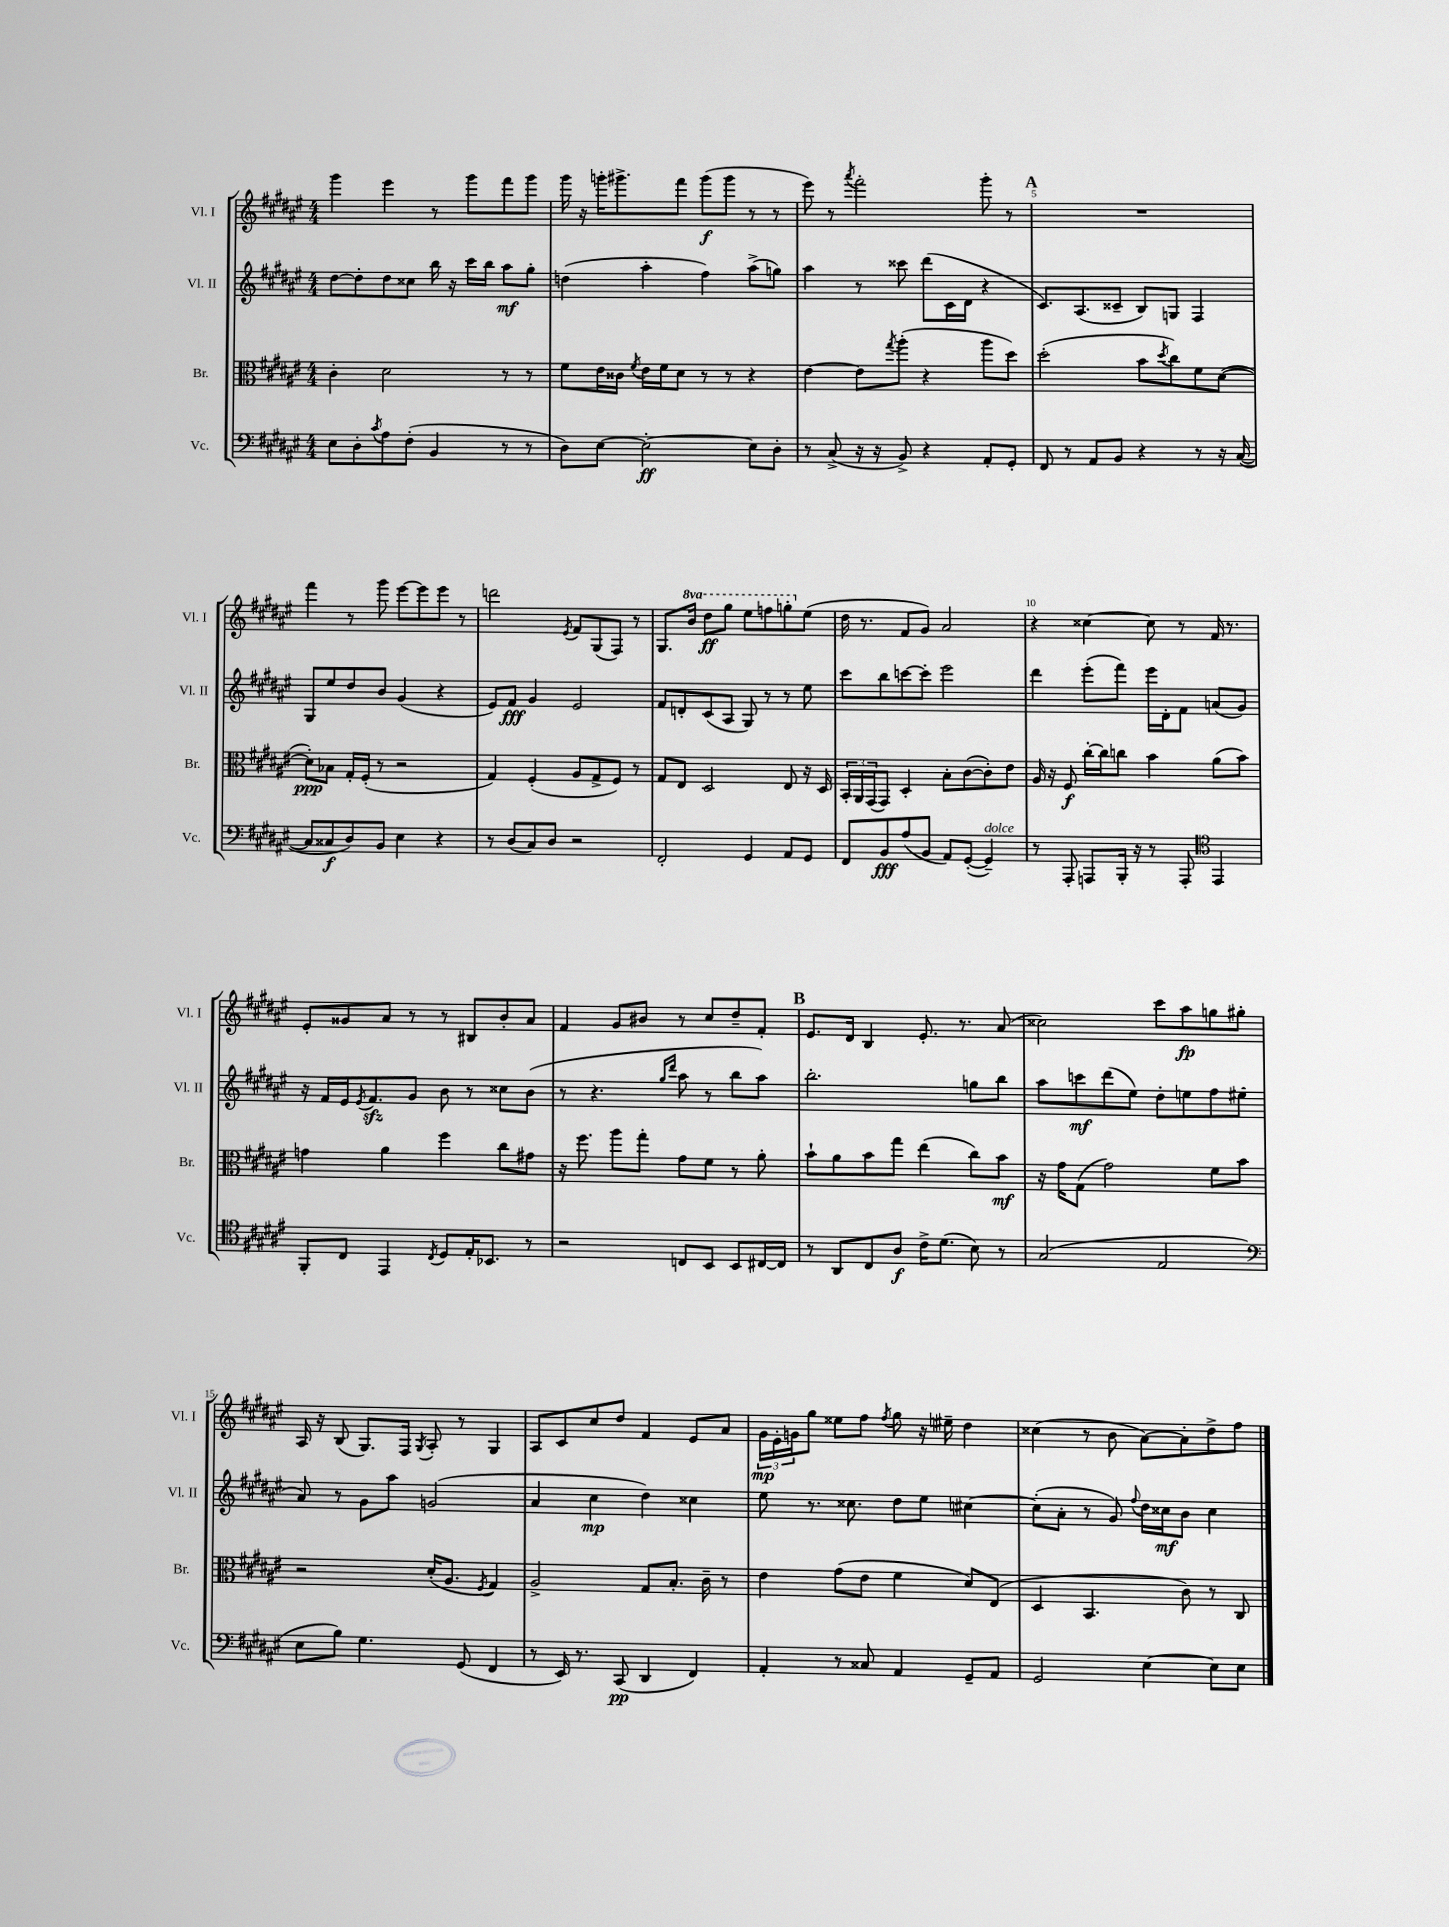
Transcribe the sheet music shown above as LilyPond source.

<<
\new StaffGroup <<
\new Staff = "s0" \with { instrumentName = "Vl. I" shortInstrumentName = "Vl. I" } {
    \clef treble \key fis \major \numericTimeSignature \time 4/4 \set Staff.ottavationMarkups = #ottavation-simple-ordinals
    gis'''4 eis'''4 r8 gis'''8 fis'''8 gis'''8 |
    gis'''16 r16 g'''16-. gis'''8.-> fis'''8 gis'''8\f( gis'''8 r8 r8 |
    eis'''8) r8 \acciaccatura { ais'''8 } fis'''2-. gis'''8-. r8 |
    \mark \markup { \bold "A" } R1 |
    fis'''4 r8 gis'''8 eis'''8~ eis'''8 eis'''8 r8 |
    d'''2 \acciaccatura { eis'8 } fis'8 gis8( fis8) r8 |
    gis8. \ottava #1 b''16 dis'''8\ff gis'''8 eis'''8 f'''8 g'''8-. \ottava #0 eis''8( |
    dis''16 r8. fis'8 gis'8) ais'2 |
    r4 cisis''4~ cisis''8 r8 fis'16 r8. |
    eis'8-. gisis'8 ais'8 r8 r8 bis8 b'8-. ais'8 |
    fis'4 gis'8 bis'8 r8 cis''8 dis''8-- fis'8-. |
    \mark \markup { \bold "B" } eis'8. dis'16 b4 eis'8.-. r8. ais'8( |
    cisis''2) cis'''8 ais''8\fp g''8 gis''8-. |
    ais16 r16 b8( gis8.) fis16 \acciaccatura { gis8 } ais8-. r8 gis4 |
    ais8 cis'8 cis''8 dis''8 fis'4 eis'8 ais'8 |
    \tuplet 3/2 { gis'16\mp eis'16-. g'16 } gis''8 eisis''8 fis''8 \acciaccatura { fis''8 } gis''8 r16 eis''16-- dis''4 |
    cisis''4( r8 b'8 ais'8~) ais'8-. dis''8-> fis''8 \bar "|." |
}
\new Staff = "s1" \with { instrumentName = "Vl. II" shortInstrumentName = "Vl. II" } {
    \clef treble \key fis \major \numericTimeSignature \time 4/4
    dis''8~ dis''8-. dis''8 cisis''8 b''16 r16 cis'''16 b''16 ais''8\mf gis''8-. |
    d''4( ais''4-. fis''4) ais''8->( g''8) |
    ais''4 r8 cisis'''8 dis'''8( cis'16 dis'16 r4 |
    \mark \markup { \bold "A" } cis'8.) ais8.( cisis'8-- b8) g8 fis4 |
    gis8 eis''8 dis''8 b'8 gis'4( r4 |
    eis'8) fis'8\fff gis'4 eis'2 |
    fis'8 d'8-. cis'8( ais8 gis8) r8 r8 eis''8 |
    cis'''8 b''8 c'''8~ c'''8-. eis'''2 |
    dis'''4 eis'''8-.( fis'''8) eis'''16 dis'16-. fis'8 a'8( gis'8) |
    r16 fis'16 eis'16 \acciaccatura { eis'8 } fis'8.\sfz gis'8 b'8 r8 cisis''8 b'8( |
    r8 r4. \grace { gis''16 dis'''16 } ais''8 r8 b''8 ais''8) |
    \mark \markup { \bold "B" } b''2.-. g''8 b''8 |
    ais''8 c'''8\mf dis'''8( eis''8) dis''8-. e''8 fis''8 eis''8( |
    ais'8) r8 gis'8 ais''8 g'2( |
    ais'4 cis''4\mp dis''4) cisis''4 |
    eis''8 r8. cisis''8. dis''8 eis''8 cis''4~ |
    cis''8-.( ais'8-. r8 gis'8) \appoggiatura { fis''8 } dis''16 cisis''16\mf b'8 cisis''4 \bar "|." |
}
\new Staff = "s2" \with { instrumentName = "Br." shortInstrumentName = "Br." } {
    \clef alto \key fis \major \numericTimeSignature \time 4/4
    cis'4-. dis'2 r8 r8 |
    fis'8 eis'16 cisis'16 \acciaccatura { fis'8 } eis'16 fis'16 dis'8 r8 r8 r4 |
    eis'4~ eis'8 \acciaccatura { gis''8 } ais''8-.( r4 ais''8 dis''8) |
    \mark \markup { \bold "A" } dis''2-.( b'8 \acciaccatura { dis''8 } cis''8) fis'8 dis'8~( |
    dis'8-.\ppp) bes8 gis16-. fis16-.( r8 r2 |
    gis4) fis4-.( ais8 gis8-> fis8) r8 |
    gis8 eis8 dis2 eis8 r16 dis16 |
    \tuplet 3/2 { b,16-. ais,16 gis,16( } gis,8) dis4-. b8-. cis'8~( cis'8-.) eis'8 |
    ais16 r16 fis8\f cis''16~-. cis''16 c''8 b'4 ais'8( b'8) |
    g'4 ais'4 fis''4 cis''8 gis'8 |
    r16 fis''8. ais''8 gis''8-. gis'8 fis'8 r8 ais'8-. |
    \mark \markup { \bold "B" } b'8-! ais'8 b'8 gis''8 eis''4( cis''8) b'8\mf |
    r16 gis'16 gis8( gis'2) fis'8 b'8 |
    r2 dis'16-.( ais8. \acciaccatura { fis8 } gis4) |
    ais2-> gis8 b8.-. cis'16-- r8 |
    eis'4 gis'8( eis'8 fis'4 dis'8) eis8( |
    dis4 b,4. cis'8) r8 cis8 \bar "|." |
}
\new Staff = "s3" \with { instrumentName = "Vc." shortInstrumentName = "Vc." } {
    \clef bass \key fis \major \numericTimeSignature \time 4/4
    eis8 dis8-. \acciaccatura { cis'8 } ais8 fis8-.( b,4 r8 r8 |
    dis8) eis8~ eis2~-.\ff eis8 dis8-. |
    r8 cis8->( r16 r16 b,8->) r4 ais,8-. gis,8-. |
    \mark \markup { \bold "A" } fis,8 r8 ais,8 b,8 r4 r8 r16 cis16~( |
    cis8 cisis8\f dis8) b,8 eis4 r4 |
    r8 dis8( cis8) dis8 r2 |
    fis,2-. gis,4 ais,8 gis,8 |
    fis,8 b,8\fff ais8( b,8 ais,8) gis,8~-.( gis,4--^\markup { \italic "dolce" }) |
    r8 ais,,8-. a,,8 b,,16-. r16 r8 a,,8-. \clef tenor eis,4 |
    fis,8-. cis8 eis,4 \acciaccatura { cis8 } dis8 eis16-. bes,8. r8 |
    r2 c8 b,8 b,8 cis16~ cis16 |
    \mark \markup { \bold "B" } r8 ais,8 cis8 ais8\f cis'16-> dis'8.( b8) r8 |
    gis2( eis2 |
    \clef bass eis8 b8) gis4. gis,8( fis,4 |
    r8 eis,16) r8. cis,8\pp( dis,4 fis,4) |
    ais,4-. r8 cisis8 ais,4 gis,8-- ais,8 |
    gis,2 eis4~ eis8 eis8 \bar "|." |
}
>>
>>
\layout { \context { \Score currentBarNumber = #2 \override BarNumber.break-visibility = ##(#f #t #t) barNumberVisibility = #(every-nth-bar-number-visible 5) } }
